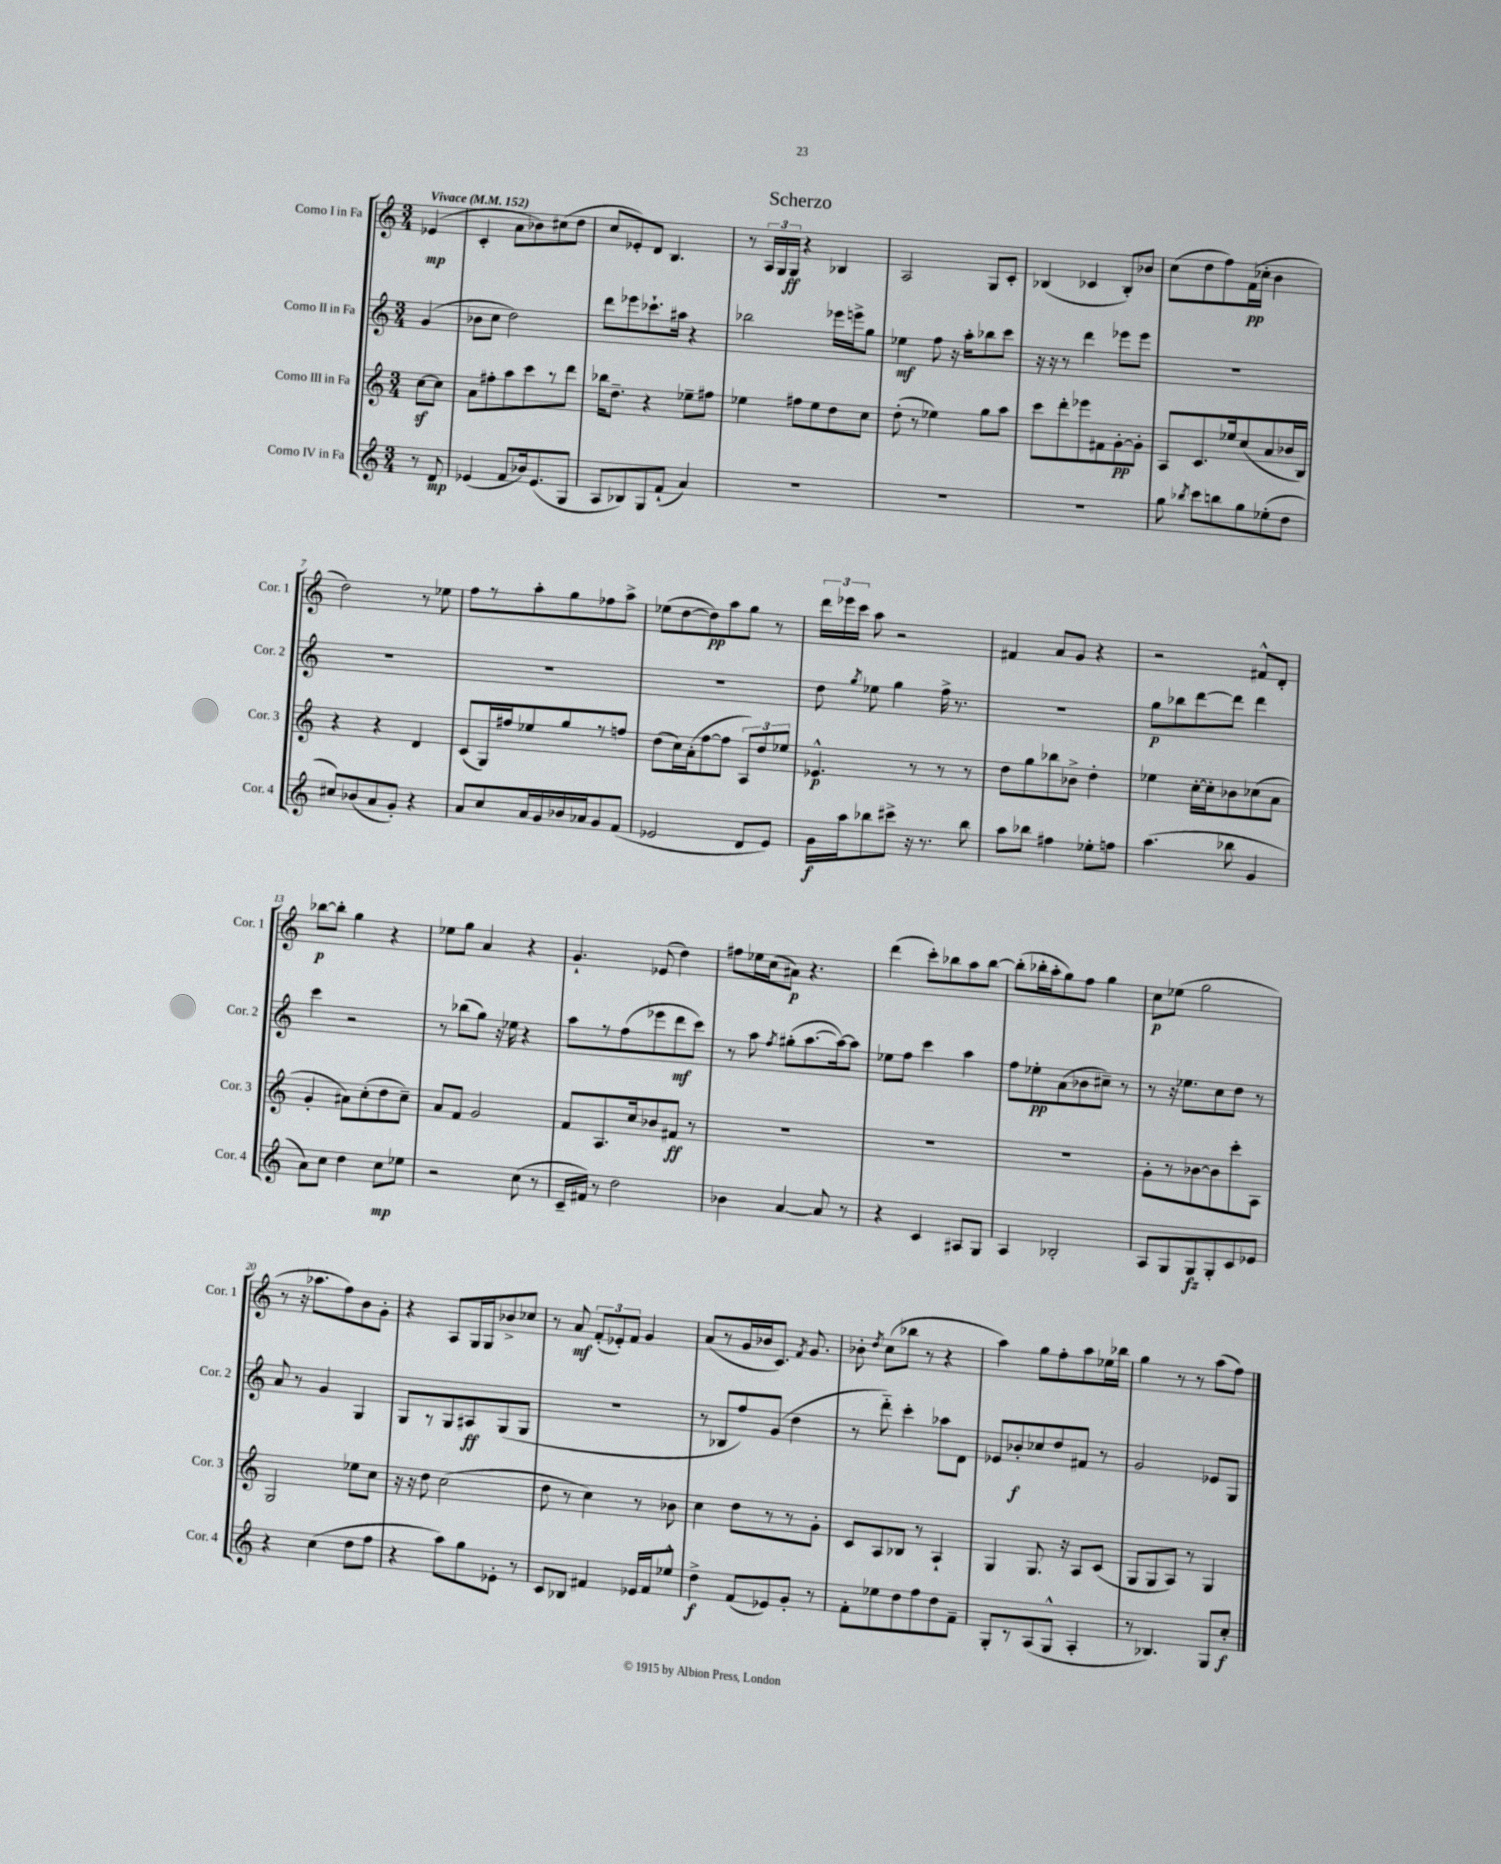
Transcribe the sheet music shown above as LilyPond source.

\header { title = "Scherzo" }
<<
\new StaffGroup <<
\new Staff = "s0" \with { instrumentName = "Corno I in Fa" shortInstrumentName = "Cor. 1" } {
    \clef treble \key c \major \numericTimeSignature \time 3/4 \partial 4 \tempo "Vivace" 4 = 152
    \autoBeamOff ees'4\mp( |
    c'4-. a'8[ bes'8) cis''8( d''8] |
    c''8[ ees'8-.) d'8] b4. |
    r8 \tuplet 3/2 { a16[ g16 g16]\ff } r4 bes4 |
    a2 g8[ c'8]-. |
    bes4( ces'4 bes8[-.) bes'8] |
    c''8[( d''8 f''8) f'16\pp( ces''16]-. b'4 |
    d''2) r8 ees''8 |
    f''8[ r8 a''8-. g''8 fes''8 a''8]-> |
    ees''8[( d''8~ d''8\pp) a''8 g''8] r8 |
    \tuplet 3/2 { d'''16[ ees'''16 c'''16] } a''8 r2 |
    fis'4 a'8[ g'8] r4 |
    r2 fis'8[-^ d'8]-. |
    bes''8[~\p bes''8]-. g''4 r4 |
    ees''8[ g''8] a'4 r4 |
    g'4.-! ees'8( d''4) |
    fis''8[ ees''16 c''16( ais'8]\p) r4. |
    d'''4( c'''8[-.) bes''8 a''8 bes''8]~ |
    bes''8[-.( bes''16-. a''16-. g''8) f''8] g''4 |
    c''8[\p ees''8]( g''2 |
    r8 r16 aes''8.[ f''8) b'8 g'8]-. |
    r4 a8[ g16 g16 bes'8-> ces''8] |
    r8 a'8\mf \tuplet 3/2 { f'8[-.( ees'8-.) f'8] } g'4 |
    a'8[( r8 g'16 bes'16 c'8.]) \acciaccatura { f'8 } g'8. |
    bes'8-. \acciaccatura { d''8 } c''8[( bes''8] r8 r4 |
    a''4) g''8[ f''8-. a''8 ees''16 bes''16] |
    g''4 r8 r8 a''8[( f''8]) \bar "|." |
}
\new Staff = "s1" \with { instrumentName = "Corno II in Fa" shortInstrumentName = "Cor. 2" } {
    \clef treble \key c \major \numericTimeSignature \time 3/4 \partial 4
    \autoBeamOff g'4( |
    bes'8[ c''8] d''2) |
    d'''8[ ees'''8 ces'''8.-! ais''16] r4 |
    bes''2 ees'''16[ e'''16-> g''8] |
    ees''4\mf f''8 r16 a''16[-. bes''8 c'''8] |
    r16 r16 r8 d'''4 ees'''8[ ees'''8] |
    R2. |
    R2. |
    R2. |
    R2. |
    d''8 \acciaccatura { g''8 } ees''8 g''4 f''16-> r8. |
    R2. |
    g''8[\p bes''8 d'''8~ d'''8] d'''4 |
    c'''4 r2 |
    r8 bes''8[( g''8]) r16 ees''16 r4 |
    a''8[ r8 f''8( ees'''8 d'''8\mf c'''8]) |
    r8 a''8 \acciaccatura { f''8 } gis''8[-.( a''8.~ a''16~) a''8] |
    ees''8[ f''8] c'''4 a''4 |
    f''8[ ees''8-.\pp a'8( bes'8 cis''8]--) r8 |
    r8 r16 ees''8.[ c''8 d''8] r8 |
    a'8 r8 g'4 g4 |
    g8[ r8 g8 ais8\ff g8( g8] |
    R2. |
    r8 bes8[ f''8) g'8]( d''4 |
    r8 d'''8-_) c'''4-. aes''8[ d'8] |
    ees'8[ bes'8-.\f ces''8 d''8 fis'8] r8 |
    g'2 ees'8[ g8] \bar "|." |
}
\new Staff = "s2" \with { instrumentName = "Corno III in Fa" shortInstrumentName = "Cor. 3" } {
    \clef treble \key c \major \numericTimeSignature \time 3/4 \partial 4
    \autoBeamOff c''8[~\sf c''8] |
    a'8[ fis''8-. a''8 c'''8 r8 d'''8] |
    bes''16[ d''8.]-- r4 ees''8[-- fis''8] |
    ees''4 fis''8[ ees''8 d''8 c''8] |
    d''8-.( r8 ees''4) g''8[ a''8] |
    c'''8[ d'''8-. ees'''8 fis'8 g'8~-.\pp g'8]-. |
    a8[ c'8. ees''16 c''8( a'8 bes'16 b16]) |
    r4 r4 d'4 |
    c'8[( g16) fis''16 ees''8 g''8 r8 f''8] |
    d''8[( c''16) a'16-.( f''8~ f''8] \tuplet 3/2 { a8[) d''8 ees''8] } |
    ees'4.-^\p r8 r8 r8 |
    d''8[ g''8 bes''8 bes'8]-> d''4-. |
    ees''4 c''16[~-. c''16-. bes'8 ces''8( a'8] |
    g'4-. ais'8[) c''8-.( d''8 c''8]--) |
    a'8[ f'8] g'2 |
    f'8[ a8. c''16 bes'8 fis'8]\ff r8 |
    R2. |
    R2. |
    R2. |
    g'8[-. r8 bes'8~ bes'8 c'''8-. a8] |
    g2 ees''8[ c''8] |
    r16 r16 d''8 c''2( |
    d''8 r8 c''4) r8 bes'8 |
    c''4 d''8[ r8 r8 g'8]-. |
    c'8[ a8 bes8] r8 a4-! |
    g4 g8. r16 a8[ c'8]( |
    g8[ g8 a8]) r8 g4 \bar "|." |
}
\new Staff = "s3" \with { instrumentName = "Corno IV in Fa" shortInstrumentName = "Cor. 4" } {
    \clef treble \key c \major \numericTimeSignature \time 3/4 \partial 4
    \autoBeamOff r8 d'8\mp |
    ees'4( f'8[ bes'16) ees'8.( g8] |
    a8[ bes8) g8 f'8]-!( a'4) |
    R2. |
    R2. |
    R2. |
    g''8 \acciaccatura { bes''8 } c'''8[ b''8 g''8 ees''8-.( d''8] |
    cis''8[) bes'8( a'8 g'8]-.) r4 |
    a'8[ c''8 a'16 g'16 bes'16 aes'16 g'8 f'8]( |
    ees'2 d'8[ ees'8]) |
    g'16[\f a''16 bes''8 cis'''8]-> r16 r8. bes''8 |
    a''8[ bes''8] fis''4 ees''8[-. f''8] |
    a''4.( bes''8 g'4 |
    a'8[) c''8] d''4 c''8[\mp ees''8] |
    r2 c''8( r8 |
    c'16[-- fis'16]) r8 d''2 |
    bes'4 a'4~ a'8 r8 |
    r4 c'4 ais8[ g8] |
    a4 bes2-. |
    a8[ g8 g8\fz g8-. c'8 ees'8] |
    r4 c''4( d''8[ f''8] |
    r4 a''8[) g''8 ees'8]-. r8 |
    c'8[ bes8] fis'4 ees'16[ fis'16 ees''8]-^ |
    d''4->\f f'8[( ees'8) g'8]-. r8 |
    f'8[-. ees''8 d''8 f''8 d''8 f'8]-- |
    g8[-. r8 a8( g8]-^ a4-. |
    r8 bes4.) g8[ c''8]-.\f \bar "|." |
}
>>
>>
